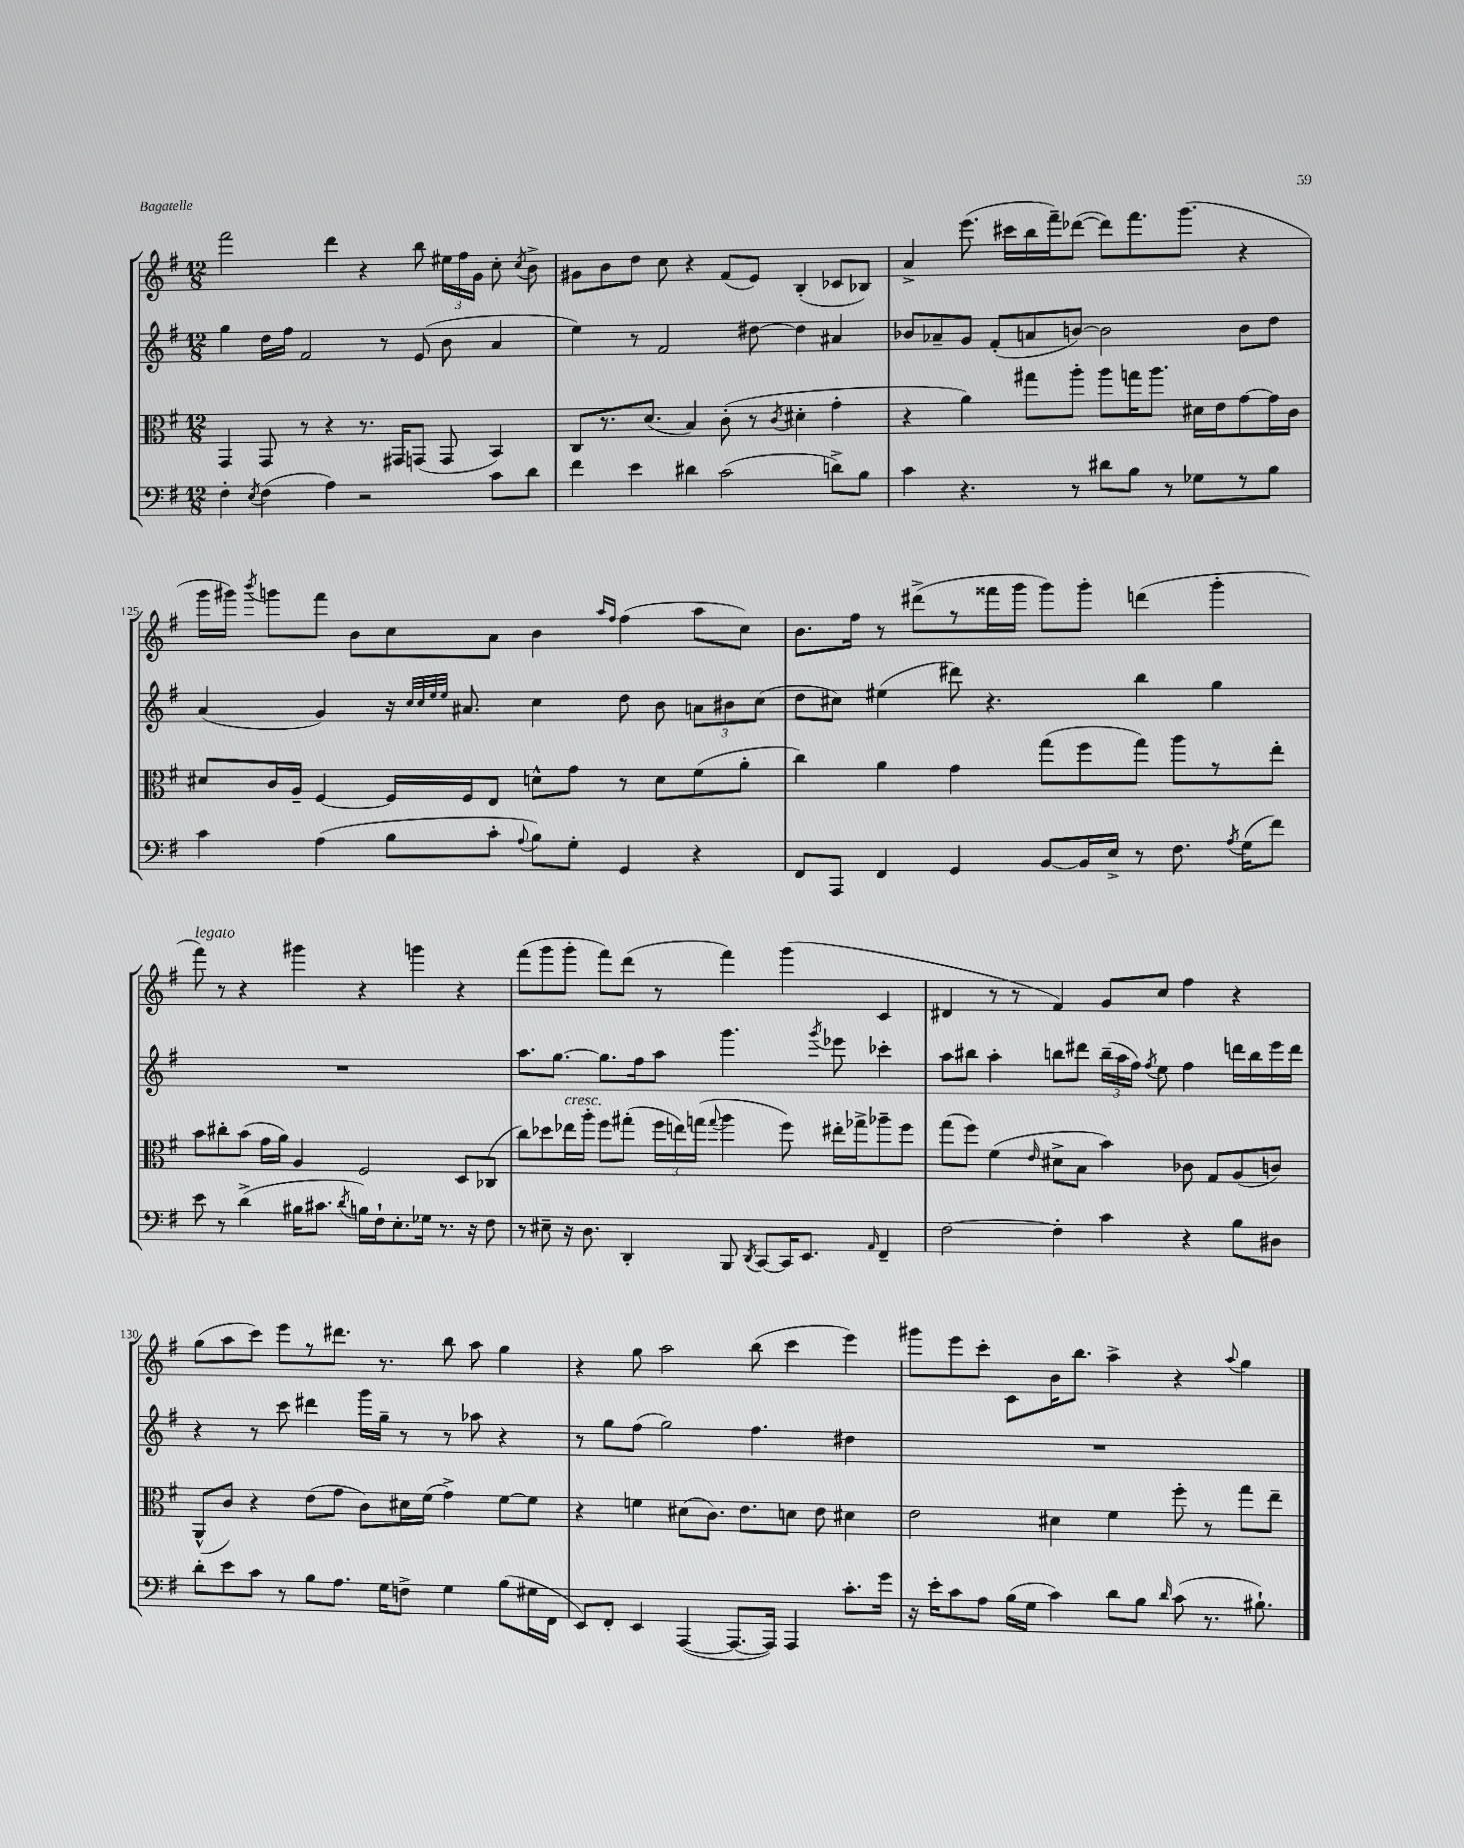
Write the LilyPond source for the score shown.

<<
\new StaffGroup <<
\new Staff = "s0" {
    \clef treble \key g \major \numericTimeSignature \time 12/8
    \autoBeamOff fis'''2 d'''4 r4 b''8 \tuplet 3/2 { eis''16[ fis''16 g'16] } c''8-. \acciaccatura { c''8 } b'8-> |
    gis'8[ b'8 d''8] c''8 r4 fis'8[( e'8]) b4-.( ces'8[ bes8]) |
    a'4-> e'''8.( cis'''16[ b''16 fis'''16--) des'''8]~( des'''8[) fis'''8. g'''8.]( r4 |
    g'''16[ gis'''16]) \acciaccatura { b'''8 } g'''8[ fis'''8] b'8[ c''8 a'8] b'4 \grace { a''16[ fis''16] } fis''4( a''8[ c''8]) |
    b'8.[ fis''16] r8 dis'''8[->( r8 fisis'''16 g'''16] g'''8[) g'''8]-. d'''4( g'''4-. |
    fis'''8^\markup { \italic "legato" }) r8 r4 gis'''4 r4 g'''4 r4 |
    fis'''8[( g'''8 g'''8]-. fis'''8[) d'''8]( r8 fis'''4) g'''4( c'4 |
    dis'4 r8 r8 fis'4) g'8[ c''8] fis''4 r4 |
    g''8[( a''8 c'''8]) e'''8[ r8 dis'''8.] r8. b''8 a''8 g''4 |
    r4 g''8 a''2 b''8( c'''4 e'''4) |
    gis'''8[ e'''8 c'''8]-. c'8[ b'16 b''8.] a''4-> r4 \appoggiatura { a''8 } g''4 \bar "|." |
}
\new Staff = "s1" {
    \clef treble \key g \major \numericTimeSignature \time 12/8
    \autoBeamOff g''4 d''16[ fis''16] fis'2 r8 e'8( b'8 a'4 |
    e''4) r8 fis'2 dis''8~ dis''4 ais'4 |
    bes'8[ aes'8-- g'8] fis'8[-.( a'8 b'8]~) b'2 b'8[ d''8] |
    a'4( g'4) r16 \grace { c''32[ c''32 e''32 e''32] } ais'8. c''4 d''8 b'8 \tuplet 3/2 { a'8[ bis'8 c''8]( } |
    d''8[ cis''8]) eis''4( dis'''8) r4. b''4 g''4 |
    R1. |
    a''8.[ g''8.]~ g''8.[ fis''16 a''8] g'''4. \acciaccatura { g'''8 } ees'''8 ces'''4-. |
    a''8[ bis''8] a''4-. b''8[ dis'''8] \tuplet 3/2 { b''16[--( a''16 fis''16]) } \acciaccatura { fis''8 } e''8 fis''4 d'''16[ b''16 e'''16 d'''16] |
    r4 r8 c'''8 dis'''4 g'''16[ g''16]-- r8 r8 aes''8 r4 |
    r8 g''8[ fis''8]( g''2) fis''4. dis''4 |
    R1. \bar "|." |
}
\new Staff = "s2" {
    \clef alto \key g \major \numericTimeSignature \time 12/8
    \autoBeamOff g,4 g,8 r8 r4 r8. gis,16[ g,8]( g,8 b,4) |
    c8[ r8. d'8.]( b4) c'8-.( r8 \acciaccatura { c'8 } dis'4-. g'4-. |
    r4 a'4) gis''8[ a''8]-. a''8[ g''16 a''8.] dis'16[ e'16 g'8~ g'16 c'16] |
    dis'8[ c'16 a16]-- fis4~ fis16[ fis16 e8] d'8[-^ g'8] r8 d'8[ fis'8( a'8]-. |
    c''4) a'4 g'4 g''8[( fis''8 g''8]) a''8[ r8 e''8]-. |
    b'8[ cis''8-. b'8]( g'16[ a'16]) a4 fis2 d8[ ces8]( |
    c''8[) des''8 ees''16^\markup { \italic "cresc." } a''16]-. fis''8[ gis''8]-.( \tuplet 3/2 { fis''16[ e''16) g''16]( } \appoggiatura { g''8 } a''4 fis''8) eis''16[-. ges''16-> aes''8-- fis''8] |
    g''8[( fis''8]) fis'4( \grace { e'16 } dis'8[-> b8] b'4) ces'8 g8[ a8( c'8]) |
    a,8[-^( c'8]) r4 e'8[( g'8] c'8[) dis'16 fis'16]( g'4->) fis'8[~ fis'8] |
    r4 f'4 dis'8[( c'8.]) e'8.[ d'8] e'8 dis'4 |
    e'2 dis'4 fis'4 fis''8-. r8 g''8[ e''8]-- \bar "|." |
}
\new Staff = "s3" {
    \clef bass \key g \major \numericTimeSignature \time 12/8
    \autoBeamOff fis4-. \acciaccatura { e8 } fis4( a4) r2 c'8[ d'8] |
    fis'4 e'4 dis'4 c'2( d'8[->) b8] |
    c'4 r4. r8 dis'8[ b8] r8 ges8[ r8 b8] |
    c'4 a4( b8[ c'8]-. \appoggiatura { a8 } b8[) g8]-. g,4 r4 |
    fis,8[ a,,8] fis,4 g,4 b,8[~ b,16 e16]-> r8 fis8. \acciaccatura { a8 } g16[( fis'8]) |
    e'8 r8 d'4->( bis16[ cis'8.] \acciaccatura { d'8 } b16[) fis16-! e8.-. ges16] r8. r16 fis8 |
    r8 eis8-- r16 d8. d,4-. b,,8 \acciaccatura { d,8 } c,8[~ c,16 e,8.] \grace { a,16 } fis,4-- |
    fis2~ fis4-. c'4 r4 b8[ dis8] |
    d'8[-. e'8 c'8] r8 b8[ a8.] g16[ f8]-> g4 b8[( gis16 fis,16] |
    e,8[) fis,8]-. e,4 a,,4~( a,,8.[~ a,,16]) a,,4 c'8.[-. g'16] |
    r16 e'16[-. c'8 a8] b16[( g16] c'4) d'8[ b8] \grace { d'16 } c'8( r8. bis8.-!) \bar "|." |
}
>>
>>
\layout { \context { \Score currentBarNumber = #122 \override BarNumber.break-visibility = ##(#f #t #t) barNumberVisibility = #(every-nth-bar-number-visible 5) } }
